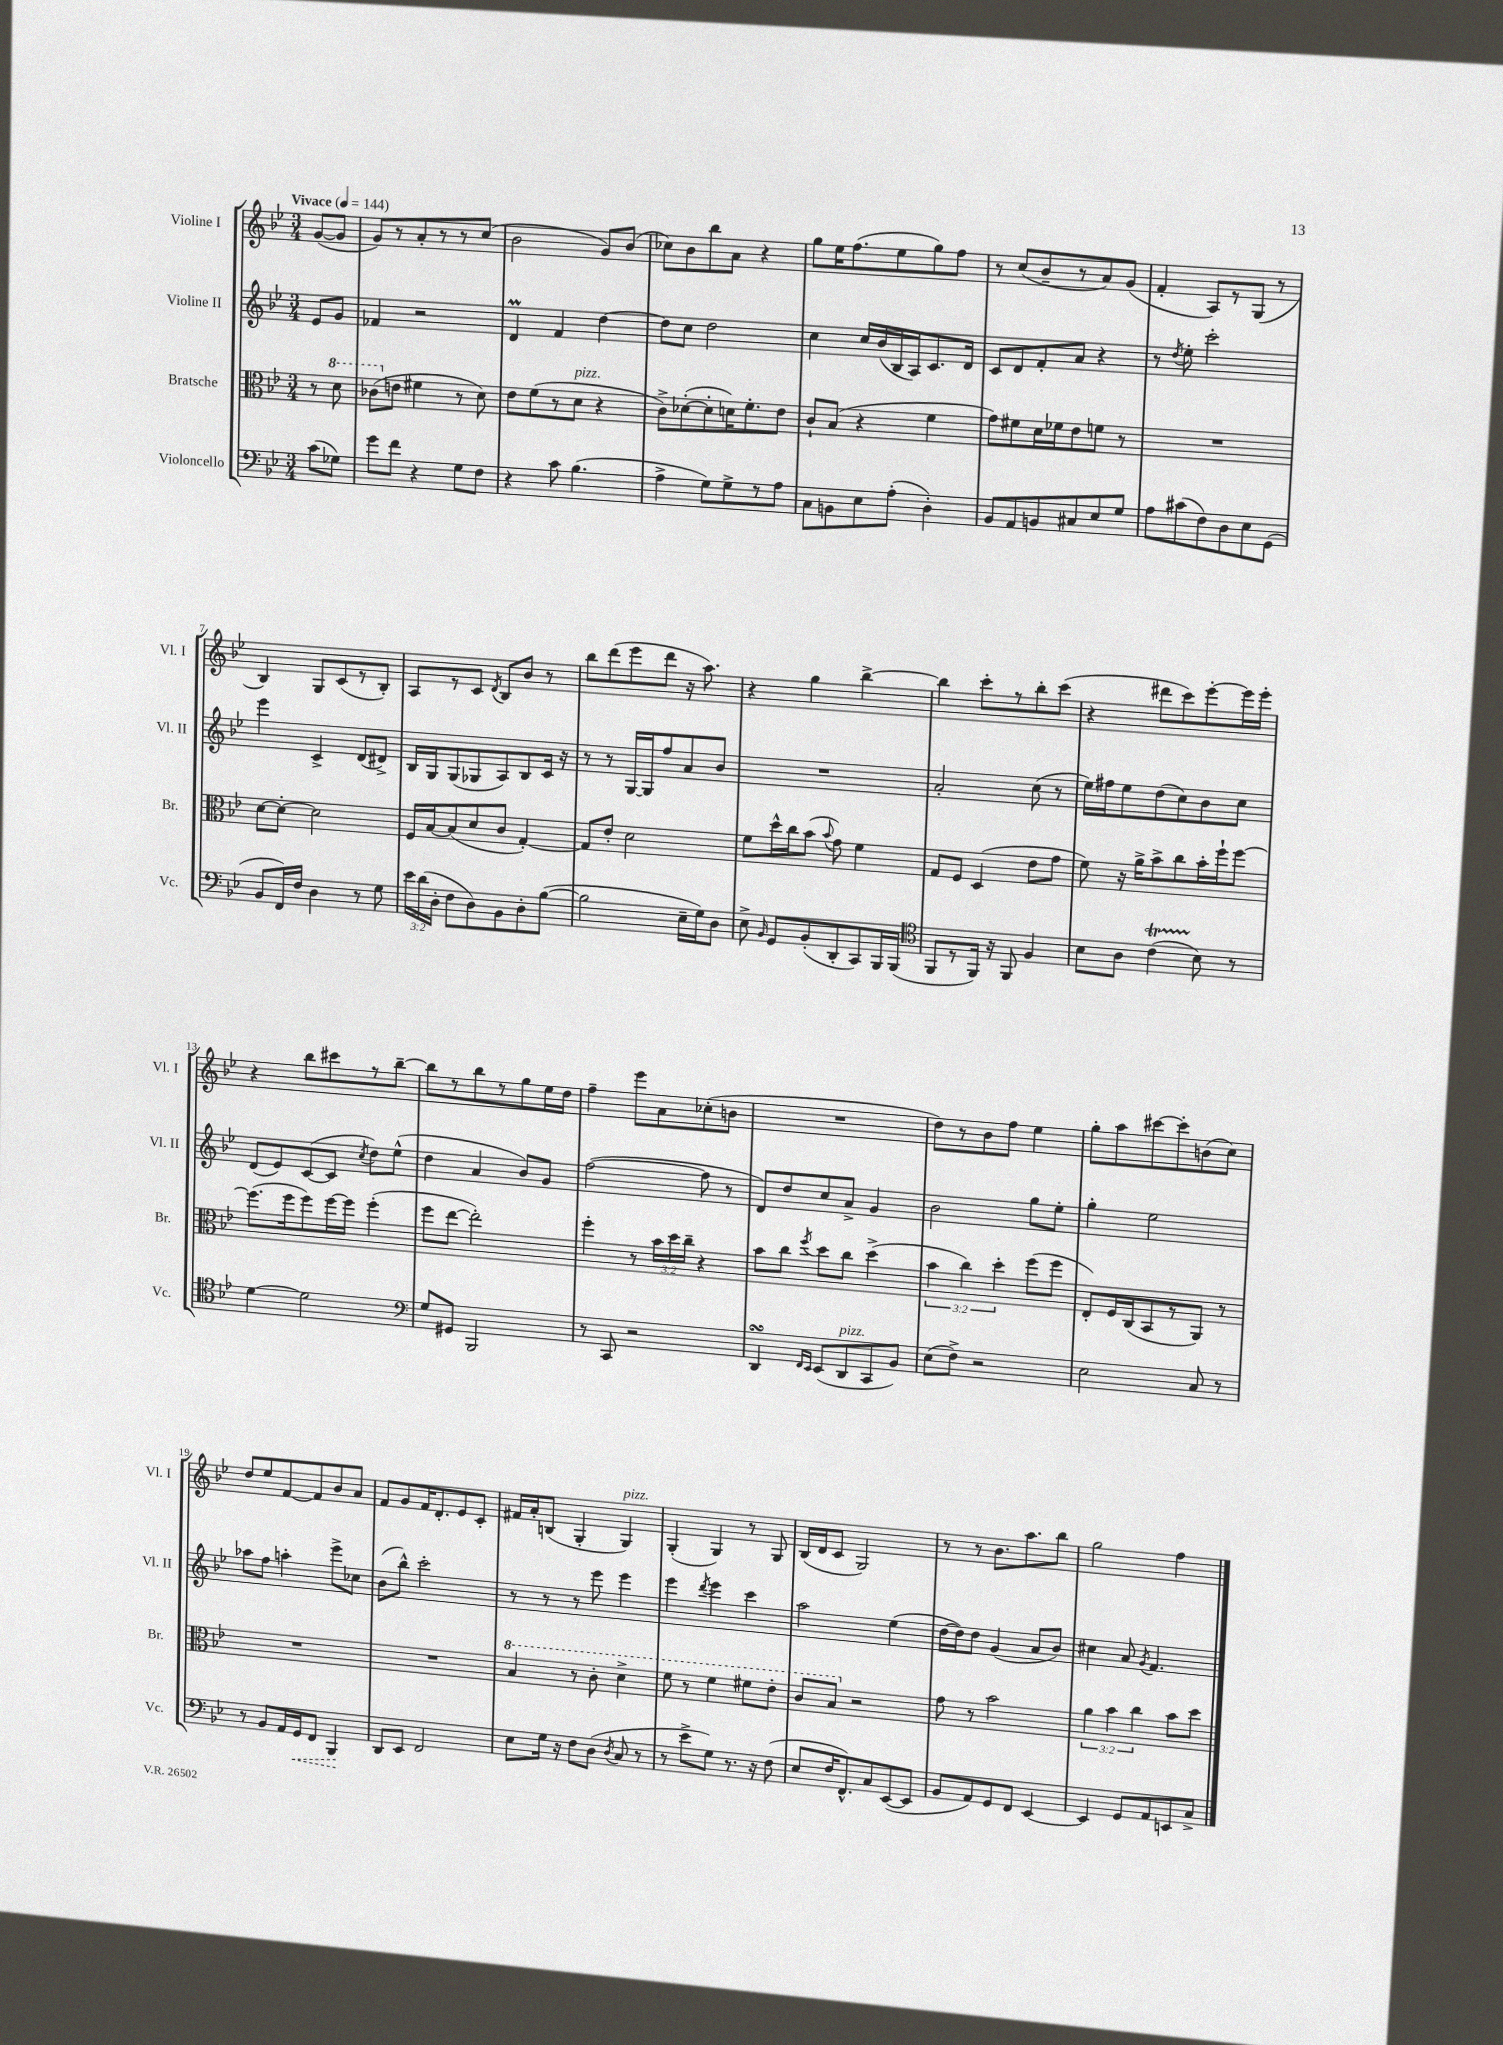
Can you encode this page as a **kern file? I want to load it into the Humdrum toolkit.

**kern	**kern	**kern	**kern
*staff4	*staff3	*staff2	*staff1
*clefF4	*clefC3	*clefG2	*clefG2
*k[b-e-]	*k[b-e-]	*k[b-e-]	*k[b-e-]
*M3/4	*M3/4	*M3/4	*M3/4
*MM144	*MM144	*MM144	*MM144
(8c	8r	8e-	([8g
8G-)	8dd	8g	8g]
=	=	=	=
8g	(8cc-	4f-	8g)
8f	8e	.	8r
4r	4f#	2r	8a'
.	.	.	8r
8G	8r	.	8r
8F	8d)	.	(8cc
=	=	=	=
4r	8e-	4d	2b-
.	(8f	.	.
8c	8r	4f	.
(4.B-	8d	.	.
.	4r	[4dd	8g)
.	.	.	(8b-
=	=	=	=
4A^	8c^)	8dd]	8cc-)
.	([8d-'	8cc	8b-
8G)	8d-']	2dd	8bb-
8G^	16d)	.	8a
.	8.f'	.	.
8r	.	.	4r
8A	8e-	.	.
=	=	=	=
8C	8c`	4cc	8gg
8BB	(8B-	.	16ee-
.	.	.	(8.ff
8E-	4r	16cc	.
.	.	(16b-	.
(8A'	.	16B-	8ee-
.	.	16A)	.
4D')	4f	8.c	8gg)
.	.	.	8ff
.	.	16d	.
=	=	=	=
8BB-	8g)	8c	8r
8AA	8f#	8d	(8cc
8BB	16d	8f'	8b-~
.	16f-	.	.
8C#	8e-	8a	8r
8E-	8f	4r	8a)
8G	8r	.	(8g
=	=	=	=
8A	2.r	8r	4f'
.	.	8qdd	.
(8c#	.	8ee-'	.
8F)	.	2ccc'	8A)
8D	.	.	8r
8E-	.	.	(8G
(8GG	.	.	8r
=	=	=	=
8BB-	[8d	4eee-	4B-)
16FF)	8d'_	.	.
16F	.	.	.
4D	2d]	4c^	8G
.	.	.	(8c
8r	.	(8d	8r
8G	.	8d#^)	8B-')
=	=	=	=
24e-	16F	16B-	8A
(24d	.	.	.
.	[16B-	16G	.
24D'	.	.	.
8F	(8B-]	(8G	8r
8D)	8d	8G-	8c
.	.	.	8qd
8BB-	8c	8A)	8B-
8D'	[4G')	8B-	8b-
([8B-	.	16c	8r
.	.	16r	.
=	=	=	=
2B-]	8G]	8r	8bb-
.	8e-'	8r	(8ddd
.	2d	[16G	8eee-
.	.	16G]	.
.	.	8ff	8ddd
16E-~	.	8a	16r
16G)	.	.	8.aa)
8D	.	8b-	.
=	=	=	=
8E-^	8f	2.r	4r
16qqBB-	.	.	.
8GG	16dd^^	.	.
.	16cc	.	.
(8BB-'	(8b-	.	4gg
.	8qqb-	.	.
8DD'	8g)	.	.
8CC)	4f	.	[4bb-^
16BBB-	.	.	.
(16BBB-	.	.	.
=	=	=	=
*clefC4	*	*	*
8FF	8G	2a'	4bb-]
8r	8F	.	.
16FF)	(4D	.	8ccc'
16r	.	.	.
8FF	.	.	8r
4F	8e-	(8cc	8bb-'
.	8g	8r	(8ccc
=	=	=	=
8B-	8f)	16ee-)	4r
.	.	16ff#	.
8A	16r	8ee-	.
.	16a^	.	.
(4c	8b-^	(8dd	8ddd#
.	8cc	8cc)	8ccc)
8B-)	16b-'	8b-	[8eee-'
.	16ff`	.	.
8r	[8ff	8cc	16eee-]
.	.	.	16eee-'
=	=	=	=
[4d	(8.ff]	(8d	4r
.	.	8e-)	.
.	16ff	.	.
2d]	8ff)	([8c	8bb-
.	[16ff	8c]	8ccc#
.	16ff]	.	.
.	.	8qcc	.
.	(4ff'	8dd)	8r
.	.	(8ee-^^	[8bb-~
=	=	=	=
*clefF4	*	*	*
8G	8ff	4dd	8bb-]
8GG#	[8ee-	.	8r
2BBB-	2ee-'])	4a	8bb-
.	.	.	8r
.	.	8b-)	8gg
.	.	8g	16ee-
.	.	.	16dd
=	=	=	=
8r	4ff'	([2ff	4ff~
8CC	.	.	.
2r	8r	.	8eee-
.	24b-	.	8a
.	24dd	.	.
.	24cc~	.	.
.	4r	8ff]	(8cc-'
.	.	8r	8b
=	=	=	=
4DD	8b-	8d)	2.r
.	8cc	8dd	.
16qqFF	.	.	.
16qqEE-	8qff	.	.
(8EE-	8dd	8cc	.
8DD	8cc	8a^	.
8CC	(4dd^	4g	.
8BB-)	.	.	.
=	=	=	=
(8E-	6b-	2b-	8dd)
8F^)	.	.	8r
.	6cc)	.	.
2r	.	.	8b-
.	6dd'	.	.
.	.	.	8ff
.	(8ff	8gg	4ee-
.	8ff	8ee-'	.
=	=	=	=
2E-	8E-')	4gg'	8gg'
.	16F	.	8aa
.	(16C	.	.
.	8BB-	2ee-	[8ccc#
.	8r	.	8ccc#']
8C	8AA)	.	(8b
8r	8r	.	8cc)
=	=	=	=
8r	2.r	8aa-	8dd
8BB-	.	8ff	8ee-
16AA	.	4aa'	[8f
16GG	.	.	.
8FF	.	.	8f]
4BBB-	.	8eee-^	8b-
.	.	8cc-	8a
=	=	=	=
8DD	2.r	(8b-	8f
8EE-	.	8bb-^^)	8g
2FF	.	2ccc'	16f
.	.	.	8.d'
.	.	.	8e-
.	.	.	8c'
=	=	=	=
8E-	4b-	8r	16f#
.	.	.	16a'
16G	.	8r	(8B
16r	.	.	.
8F	8r	8r	4G'
(8D	8cc'	8eee-	.
8qD	.	.	.
8C	4dd^	4eee-	4G)
8r	.	.	.
=	=	=	=
8r	8ff	4eee-	(4G'
8e-^	8r	.	.
.	.	8qddd	.
8G)	4ff	4eee-	4G)
8.r	.	.	.
.	8ff#	4ccc	8r
16r	.	.	.
(8F	8ee-'	.	8G
=	=	=	=
8E-	8cc	2aa	(16B-
.	.	.	16d
16F	8b-	.	8c
8.FF^^)	.	.	.
.	2r	.	2G)
8C	.	.	.
([8EE-	.	(4ee-	.
8EE-]	.	.	.
=	=	=	=
8BB-	8g	[16dd	8r
.	.	16dd])	.
8AA)	8r	8dd	8r
8GG	2b-	(4g	8.b-
8FF	.	.	.
.	.	.	8.aa
[4EE-	.	8a	.
.	.	8b-)	8bb-
=	=	=	=
4EE-]	6a	4cc#	2gg
.	6b-	.	.
8GG	.	8a	.
.	6cc	.	.
.	.	8qg	.
8AA	.	4.f	.
8EE	8b-	.	4ff
8C^	8dd	.	.
==	==	==	==
*-	*-	*-	*-
